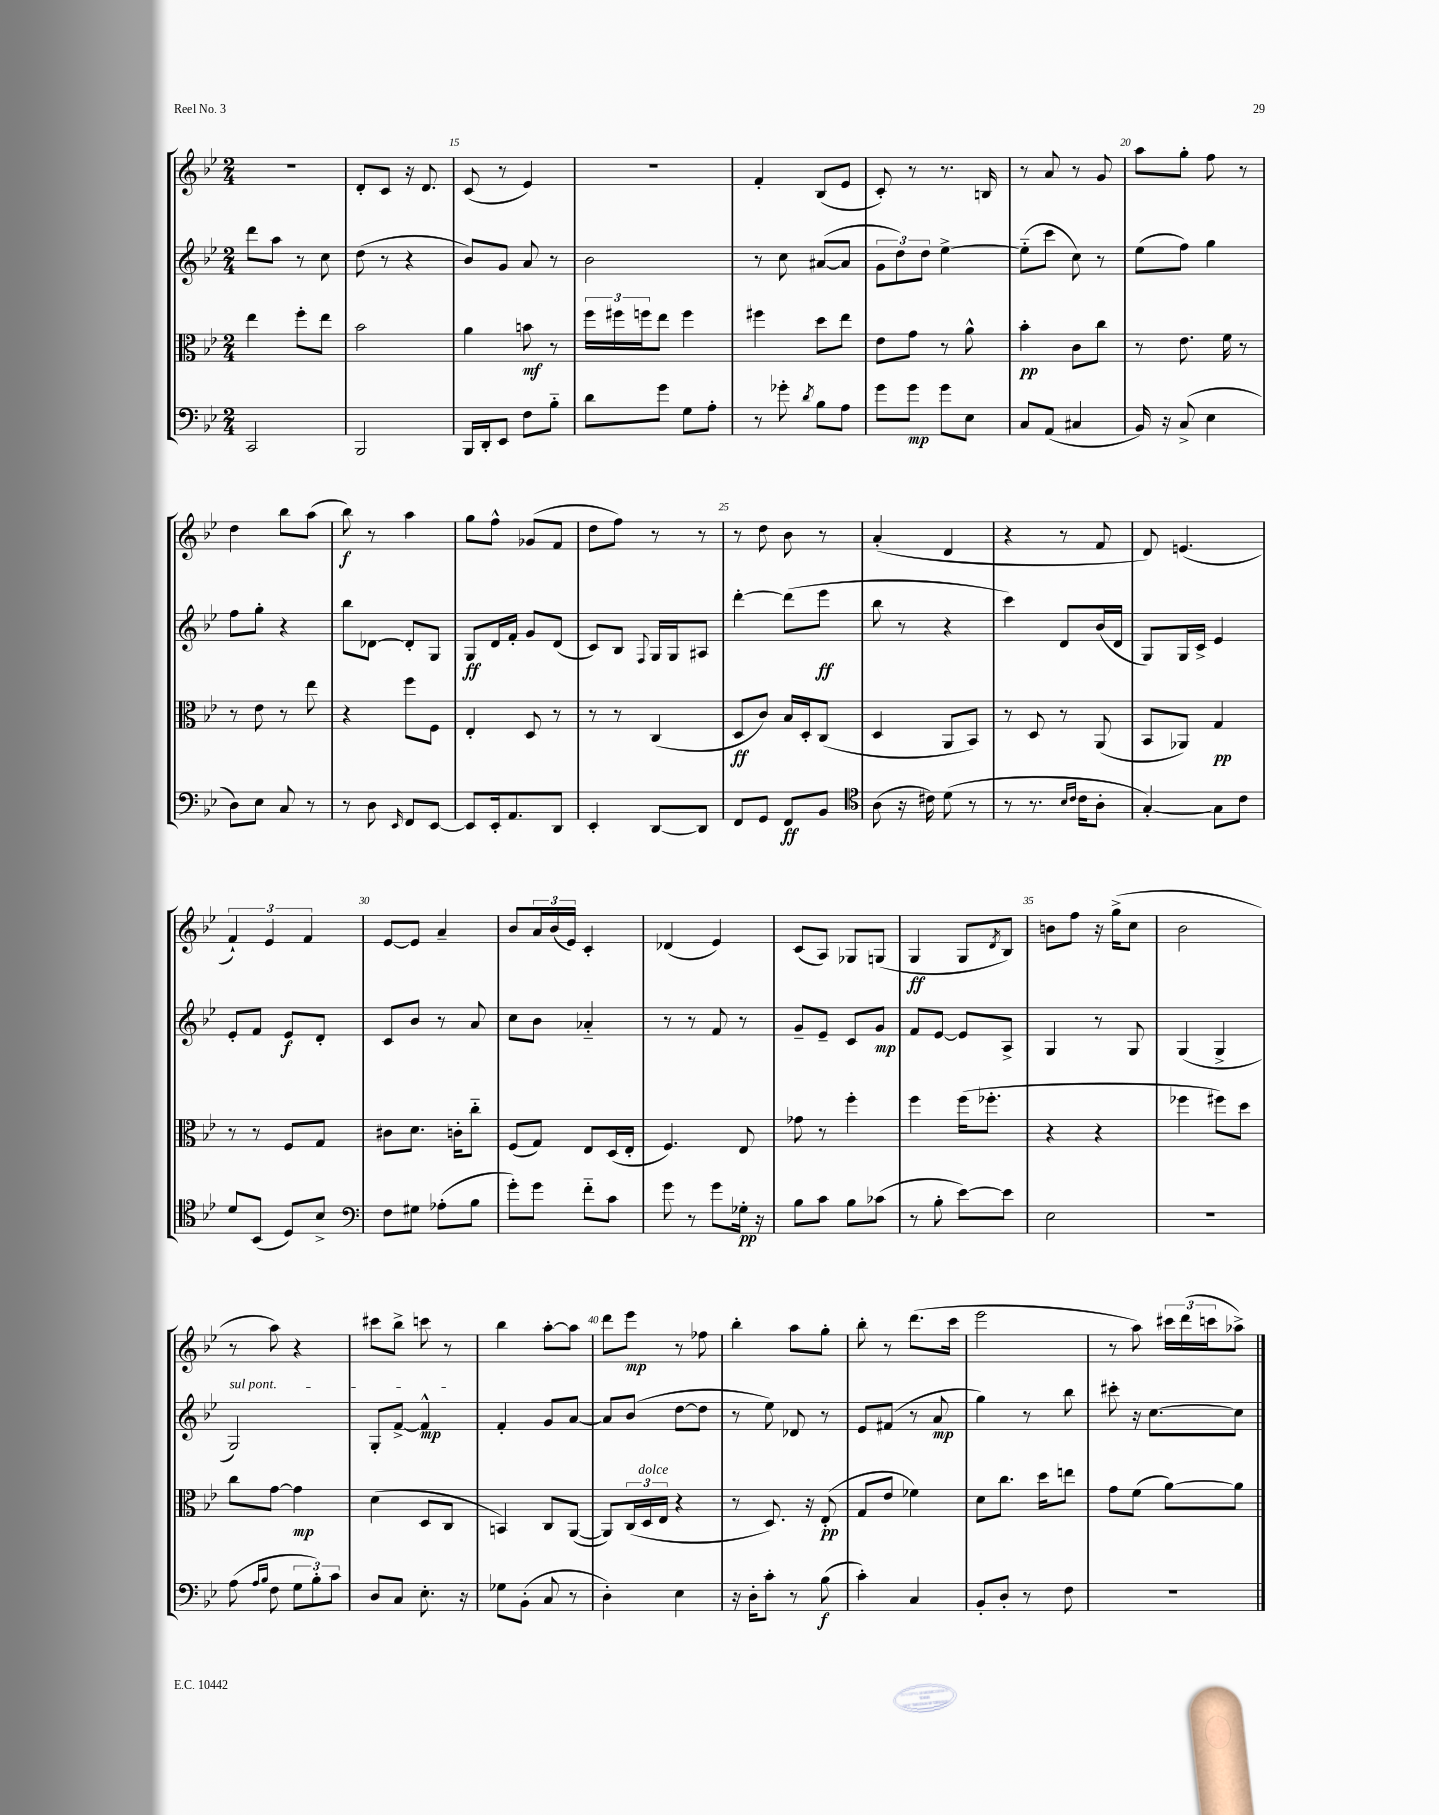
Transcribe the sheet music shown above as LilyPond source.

<<
\new StaffGroup <<
\new Staff = "s0" {
    \clef treble \key bes \major \numericTimeSignature \time 2/4
    R2 |
    d'8-. c'8 r16 d'8. |
    c'8( r8 ees'4) |
    r2 |
    f'4-. bes8( ees'8 |
    c'8-.) r8 r8. b16 |
    r8 a'8 r8 g'8 |
    a''8 g''8-. f''8 r8 |
    d''4 bes''8 a''8( |
    bes''8\f) r8 a''4 |
    g''8 f''8-^ ges'8( f'8 |
    d''8 f''8) r8 r8 |
    r8 d''8 bes'8 r8 |
    a'4-.( d'4 |
    r4 r8 f'8 |
    d'8) e'4.( |
    \tuplet 3/2 { f'4-!) ees'4 f'4 } |
    ees'8~ ees'8 a'4-- |
    bes'8 \tuplet 3/2 { a'16 bes'16( ees'16) } c'4-. |
    des'4( ees'4) |
    c'8( a8) ges8 g8( |
    g4\ff g8 \acciaccatura { d'8 } bes8) |
    b'8 f''8 r16 g''16->( c''8 |
    bes'2 |
    r8 a''8) r4 |
    cis'''8 bes''8-> c'''8 r8 |
    bes''4 a''8~-. a''8 |
    d'''8 ees'''8\mp r8 fes''8 |
    bes''4-. a''8 g''8-. |
    bes''8-. r8 d'''8.( c'''16 |
    ees'''2 |
    r8 a''8) \tuplet 3/2 { cis'''16 d'''16( c'''16 } aes''8->) \bar "|." |
}
\new Staff = "s1" {
    \clef treble \key bes \major \numericTimeSignature \time 2/4
    d'''8 a''8 r8 c''8 |
    d''8( r8 r4 |
    bes'8) g'8 a'8 r8 |
    bes'2 |
    r8 c''8 ais'8~( ais'8 |
    \tuplet 3/2 { g'8 d''8) d''8 } ees''4~-> |
    ees''8-_( c'''8 c''8) r8 |
    ees''8( f''8) g''4 |
    f''8 g''8-. r4 |
    bes''8 des'8~ des'8-. g8 |
    g8\ff d'16 f'16-. g'8 d'8( |
    c'8) bes8 \appoggiatura { f8 } g16 g16 ais8 |
    d'''4~-. d'''8( ees'''8\ff |
    bes''8 r8 r4 |
    c'''4) d'8 bes'16( d'16 |
    g8) g16 c'16-> ees'4 |
    ees'8-. f'8 ees'8\f d'8-. |
    c'8 bes'8 r8 a'8 |
    c''8 bes'8 aes'4-_ |
    r8 r8 f'8 r8 |
    g'8-- ees'8-- c'8 g'8\mp |
    f'8 ees'8~ ees'8 a8-> |
    g4 r8 g8 |
    g4( g4-> |
    \once \override TextSpanner.bound-details.left.text = \markup { \italic "sul pont." } g2\startTextSpan) |
    g8-. f'8~-> f'4-^\mp\stopTextSpan |
    f'4-. g'8 a'8~ |
    a'8 bes'8( d''8~ d''8 |
    r8 ees''8) des'8 r8 |
    ees'8 fis'8( r8 a'8\mp |
    g''4) r8 bes''8 |
    cis'''8-. r16 c''8.~ c''8 \bar "|." |
}
\new Staff = "s2" {
    \clef alto \key bes \major \numericTimeSignature \time 2/4
    ees''4 f''8-. ees''8 |
    bes'2 |
    a'4 b'8\mf r8 |
    \tuplet 3/2 { f''16 fis''16 f''16 } ees''8 f''4 |
    fis''4 d''8 ees''8 |
    ees'8 g'8 r8 a'8-^ |
    bes'4-.\pp c'8 c''8 |
    r8 ees'8. f'16 r8 |
    r8 ees'8 r8 ees''8 |
    r4 f''8 f8 |
    ees4-. d8 r8 |
    r8 r8 c4( |
    d8\ff c'8) bes16 d16-. c8( |
    d4 a,8 bes,8) |
    r8 d8 r8 a,8( |
    bes,8 aes,8) g4\pp |
    r8 r8 f8 g8 |
    cis'8 d'8. c'16-. c''8-_ |
    f8( g8) ees8 d16( ees16-. |
    f4.) ees8 |
    ges'8 r8 f''4-. |
    f''4 f''16( fes''8.-. |
    r4 r4 |
    fes''4 fis''8) d''8 |
    c''8 g'8~ g'4\mp |
    d'4( d8 c8 |
    b,4) c8 a,8~( |
    a,8) \tuplet 3/2 { c16( d16^\markup { \italic "dolce" } ees16 } r4 |
    r8 d8.) r16 ees8-.\pp( |
    g8 ees'8 fes'4) |
    d'8 c''8. d''16 e''8 |
    g'8 f'8( a'8~) a'8 \bar "|." |
}
\new Staff = "s3" {
    \clef bass \key bes \major \numericTimeSignature \time 2/4
    c,2 |
    bes,,2 |
    bes,,16 d,16-. ees,8 f8 bes8-_ |
    d'8 g'8 g8 a8-. |
    r8 ges'8-. \acciaccatura { d'8 } bes8 a8 |
    g'8 g'8\mp g'8 ees8 |
    c8 a,8( cis4 |
    bes,16) r16 c8->( ees4 |
    d8) ees8 c8 r8 |
    r8 d8 \grace { ees,16 } f,8 ees,8~ |
    ees,8 ees,16-. a,8. d,8 |
    ees,4-. d,8~ d,8 |
    f,8 g,8 f,8\ff bes,8 |
    \clef tenor a8( r16 cis'16) d'8( r8 |
    r8 r8. \grace { bes16 c'16 } c'16 a8-. |
    g4~-.) g8 c'8 |
    d'8 bes,8( d8) bes8-> |
    \clef bass f8 gis8 aes8-.( bes8 |
    g'8-.) g'8 f'8-_ c'8 |
    g'8 r8 g'8 ges16-.\pp r16 |
    bes8 c'8 bes8 ces'8( |
    r8 bes8-. ees'8~) ees'8 |
    ees2 |
    r2 |
    a8( \grace { a16 bes16 } f8 \tuplet 3/2 { g8 bes8-.) c'8 } |
    d8 c8 ees8.-. r16 |
    ges8 bes,8-.( c8 r8 |
    d4-.) ees4 |
    r16 d16-. c'8-. r8 bes8\f( |
    c'4-.) c4 |
    bes,8-. d8-. r8 f8 |
    r2 \bar "|." |
}
>>
>>
\layout { \context { \Score currentBarNumber = #13 \override BarNumber.break-visibility = ##(#f #t #t) barNumberVisibility = #(every-nth-bar-number-visible 5) } }
